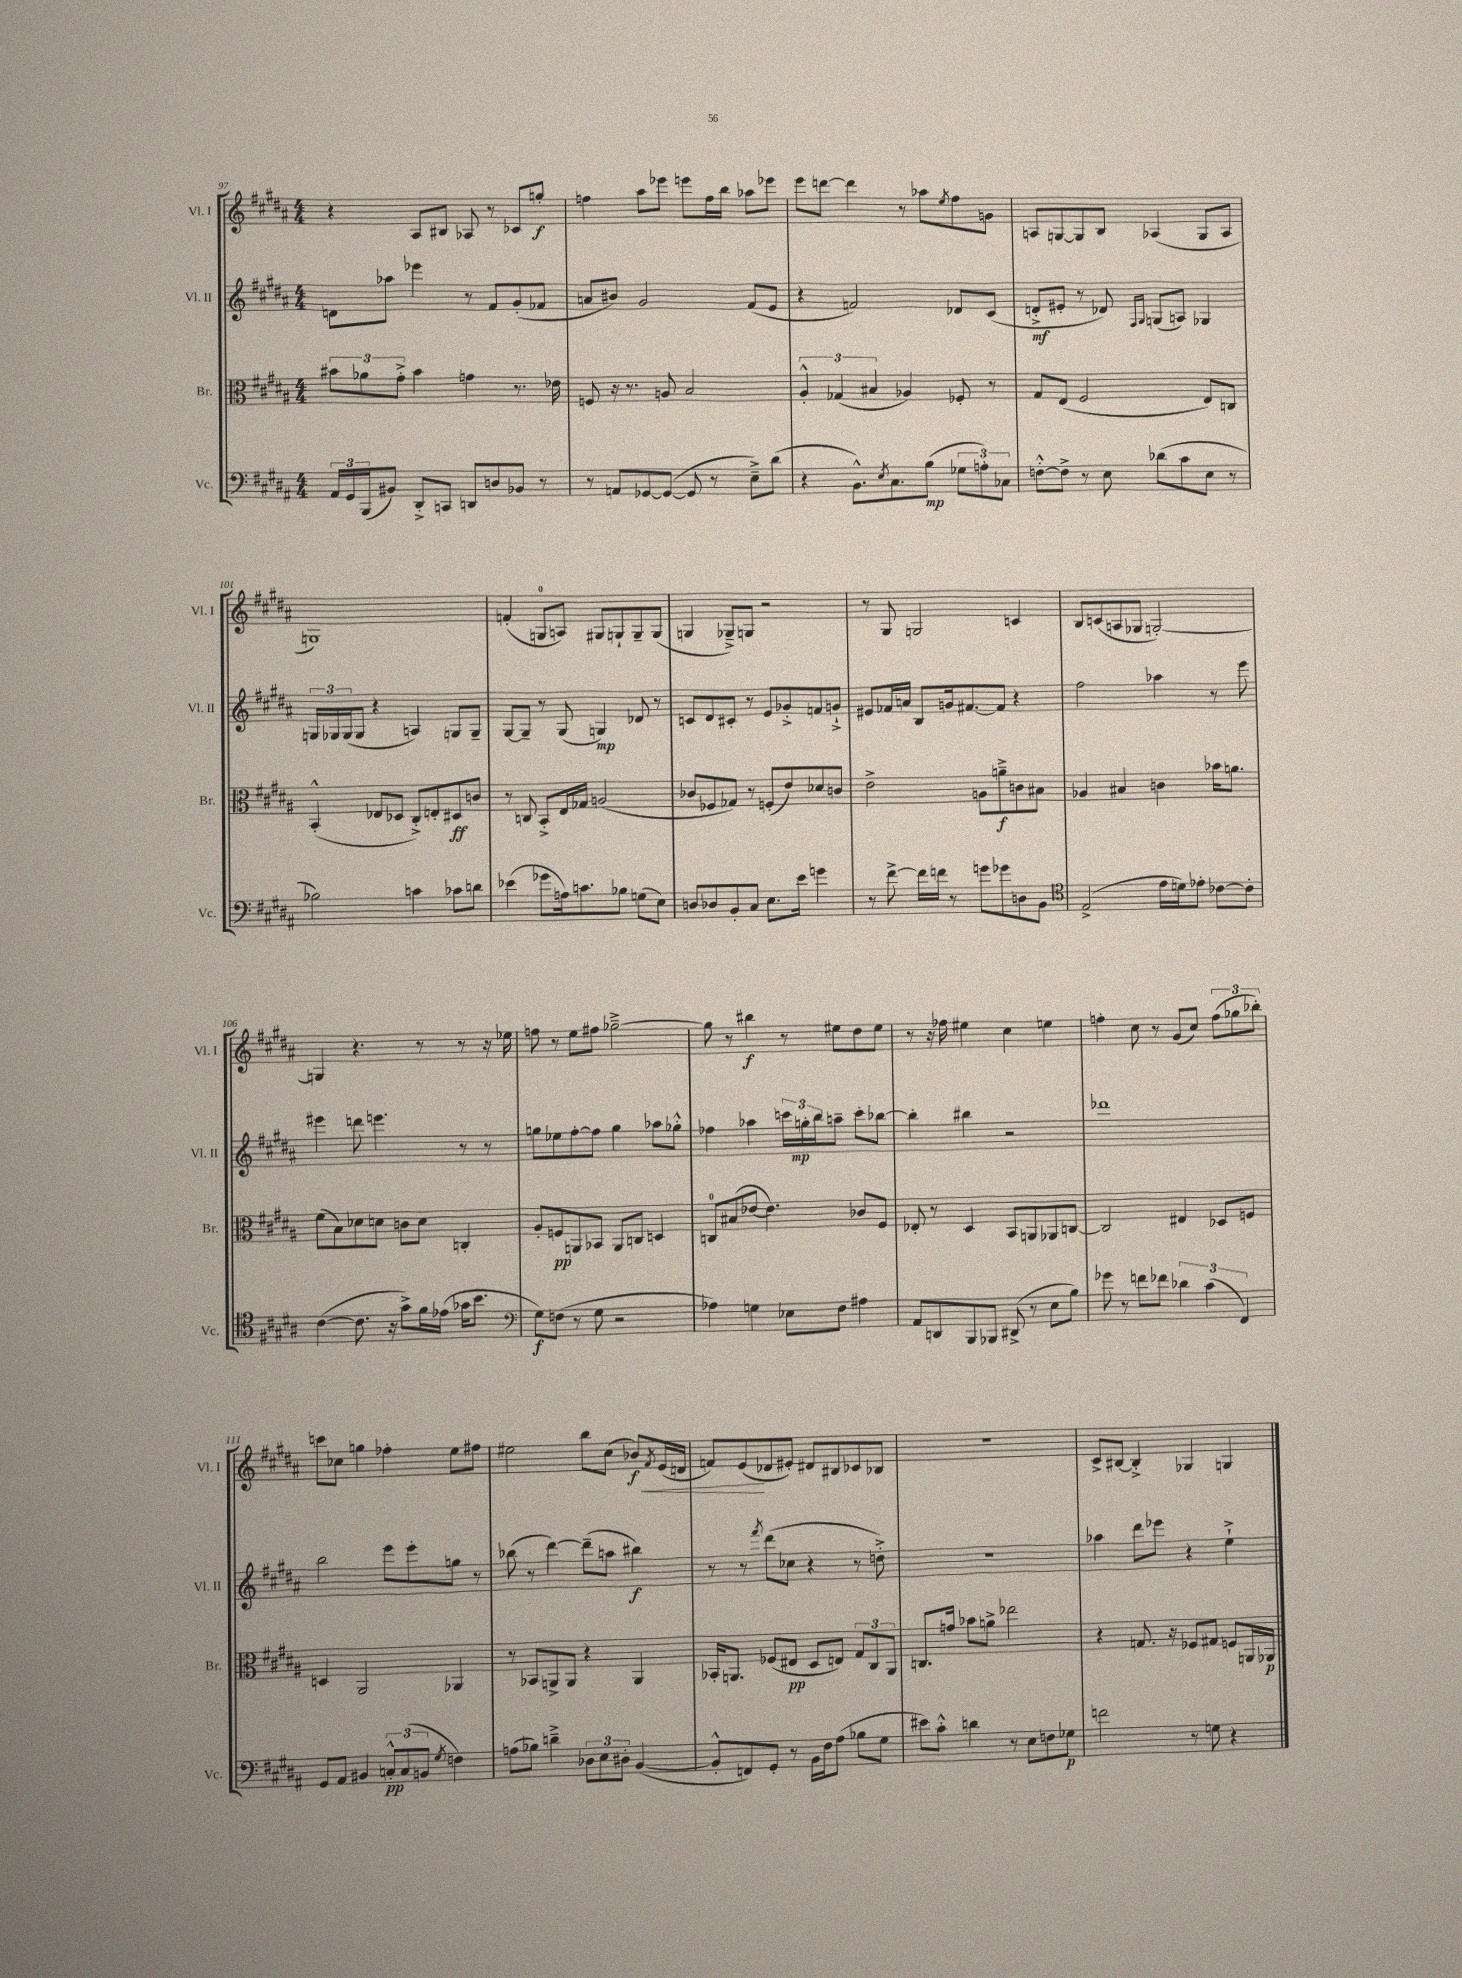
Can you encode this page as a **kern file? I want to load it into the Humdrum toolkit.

**kern	**kern	**kern	**kern
*staff4	*staff3	*staff2	*staff1
*clefF4	*clefC3	*clefG2	*clefG2
*k[f#c#g#d#a#]	*k[f#c#g#d#a#]	*k[f#c#g#d#a#]	*k[f#c#g#d#a#]
*M4/4	*M4/4	*M4/4	*M4/4
24AA#/LL	12b#\L	8d\L	4r
24GG#/	.	.	.
(24BBB/J	12a-\	.	.
8BB#/J)	.	8aa-\J	.
.	12g#'^\J	.	.
8DD#'^/L	4b#\	4eee-\	8A#/L
8CC/J	.	.	8B#/J
8DD/L	4g\	8r	8A-/
8D/	.	8f#/L	8r
8BB-/J	8.r	(8g#'/	8c-/L
8r	.	8f-/J	8gg'/J
.	16e-\	.	.
=	=	=	=
8r	8F/	8a/L	4ff\
8AA/L	16r	8b#/J)	.
.	8.r	.	.
[8GG-/	.	2g#/	8aa#\L
(8GG-/_J	8A/	.	8eee-\J
8GG-/]	2B/	.	8eee\L
8r	.	.	16ff\L
.	.	.	16bb\JJ
8E~^\L)	.	(8f#/L	8aa-\L
(8d#\J	.	8e/J	8eee-\J
=	=	=	=
4r	6A#'^^/	4r	8eee\L
.	.	.	[8ddd\J
.	(6G-/	.	.
8.BB^^\L)	.	2f/)	4ddd\]
.	6B#/	.	.
8qE/	.	.	.
8.C#\	.	.	.
.	4A-/)	.	8r
(8B\J	.	.	8aa-\L
.	.	.	8qee/
12G-\L	8F-'/	8d-/L	8ff#\
12A'\)	.	.	.
.	8r	(8c#/J	8g\J
12C-\J	.	.	.
=	=	=	=
[8F'^^\L	8G#/L	8d'^/L	8A/L
8F^\]J	(8E/J	8e#'/J	[8G/
8r	2F#/	8r	8G/]
8E\	.	8d-/)	8B/J
.	.	16qqF#/LL	.
.	.	16qqG#/JJ	.
(8d-\L	.	(8G/L	(4A-/
8c#\	.	8A/J)	.
8E\J	8E/L)	4G-/	8G/L
8r	8C/J	.	8A-/J
=	=	=	=
2B-\)	(4BB'^^/	24G/LL	1G)
.	.	24G-/	.
.	.	(24G-/J	.
.	.	8G-/J	.
.	8E-/L	4r	.
.	8D-/J	.	.
4c\	8C#'^/L)	4A/)	.
.	8E'/	.	.
8c-\L	8D#/	8G/L	.
8d\J	8c/J	8G~/J	.
=	=	=	=
(4e-\	8r	[8G#/L	(4f'/
.	8C/	8G#~/]J	.
8g-\L	8BB'^/L	8r	8G/L
16A\k)	16E/L	(8G#/	8A/J)
8.c\	16G-/JJ	.	.
.	(2A/	4G/)	8G#/L
8B-\J	.	.	8G`/
(8G\L	.	8d-/	8G~/
8E\J)	.	8r	(8G/J
=	=	=	=
8D/L	8c-/L	8c/L	4G/
8D-/	8F-/	8d#/	.
8BB'/	8G-/J)	8c#'/J	8G-~^/L)
8C#/J	8r	8r	8G/J
8.E\L	(8F'/L	8e/L	2r
.	8e/)	8g-'^/	.
16e\Jk	.	.	.
4g\	8d-/	8f/	.
.	8c/J	8g`^/J	.
=	=	=	=
8r	2e^\	8e#/L	8r
[8f#^\	.	16f-/L	8G#/
.	.	16a/JJ	.
16f#\]LL	.	8B/L	2G/
16f\JJ	.	.	.
8r	.	16g/k	.
.	.	[8.f#/	.
8g\L	8A\L	.	.
8g-\	8a~^\	8f#/]J	.
8D\	8c\	4r	4c/
8BB\J	8B#\J	.	.
=	=	=	=
*clefC4	*	*	*
(2E^/	4A-/	2ff#\	8B/L
.	.	.	(8c/
.	4B#/	.	8A/
.	.	.	8G-/J
16e\LL	4c\	4aa-\	[2G'/)
16d\J)	.	.	.
8e-'\J	.	.	.
[8c-\L	16b-\LK	8r	.
.	8.a\J	.	.
8c-'\]J	.	8eee\	.
=	=	=	=
([4c#\	(8f#\L	4eee#\	4G/]
.	8B\)	.	.
8.c#\]	8d-\	8ddd\	4.r
.	8d\J	4.eee\	.
16r	.	.	.
8g#^\L)	8c\L	.	.
16f#\L	8d\J	.	8r
(16e-\JJ	.	.	.
16g-\LK	4C'/	8r	8r
8.b\J	.	.	.
.	.	8r	16r
.	.	.	16ee-\
=	=	=	=
*clefF4	*	*	*
8G#\L)	8A#'/L	8gg\L	8ff\
(8F\J	8F/	8ee-\	8r
8r	8AA/	[8ff#'\	8ee\L
8G#\	8BB-/J	8ff#\]J	8ff#\J
2r	8AA/L	4gg\	[2gg-~^\
.	8C/J	.	.
.	4D/	8aa-\L	.
.	.	8gg-'^^\J	.
=	=	=	=
4A-\)	8C/L	4ff-\	8gg-\]
.	(8B#/	.	8r
4G\	[8e-/J	4aa-\	4bb#\
.	4.e-\])	.	.
8E-\L	.	24ccc\LL	8r
.	.	24gg'\	.
.	.	24bb\J	.
8F#\J	.	8aa~\J	8ee#\L
4A#\	8c-/L	8ccc'\L	8dd#\
.	8F#/J	[8bb-\J	8ee#\J
=	=	=	=
8AA#/L	8E-'/	4bb-'\]	8r
8DD/	8r	.	16r
.	.	.	16ff-\
8BBB/	4D#/	4bb#\	4ee#\
8BBB-/J	.	.	.
(8DD#^/	8BB/L	2r	4cc#\
8r	8AA/	.	.
8E\L	8AA-/	.	4ee\
8B\J)	[8C/J	.	.
=	=	=	=
8g-\	2C/]	1ddd-	4ff'\
8r	.	.	.
8f\L	.	.	8cc#\
8f-\J	.	.	8r
6d-\	4E#/	.	(8g#/L
.	.	.	8cc#/J)
(6c#\	.	.	.
.	8D-/L	.	(12ff\L
6FF#/)	.	.	12gg-\
.	8F/J	.	.
.	.	.	12bb-'\J)
=	=	=	=
8GG#/L	4D/	2bb\	8ccc\L
8AA#/J	.	.	8cc-\J
4BB#/	2AA#/	.	4gg\
12C'^^/L	.	8eee\L	4ff-'\
(12C/	.	.	.
.	.	8eee'\	.
12BB/J	.	.	.
8qG#/	.	.	.
4F\)	4AA-/	8gg\J	8ee\L
.	.	8r	8ff#\J
=	=	=	=
(8A\L	8r	(8bb-\	2ee#\
8B-\J)	8BB-/L	8r	.
4d~^\	8AA^/	[4ddd#\)	.
.	8AA/J	.	.
12D-\L	4r	(8ddd#~\]L	8bb\L
12E\	.	.	.
.	.	8aa\J	(8cc#\J
12D#'\J	.	.	.
([4BB/	4AA/	4bb#\)	8b-/L)
.	.	.	8qf#/
.	.	.	(16e/L
.	.	.	16d/JJ
=	=	=	=
8BB'^^/]L	16BB-'/LK	8r	8f/L)
.	8.AA/J	.	.
8FF/)	.	8r	(8e/
.	.	8qfff#/	.
8GG#'/J	(8F-/L	(8ddd#\L	8d-/
8r	8E#/J	8cc-\J	8e#'/J)
16BB\LL	8D#/L	4r	8d#/L
16F#\J	.	.	.
(8A#\J	8E/J)	.	8B#/
8B-\L	12G#/L	8r	8c-/
.	12C#/	.	.
8G#\J	.	8dd'^\)	8B-/J
.	12AA/J	.	.
=	=	=	=
8e#\L)	8.C/L	1r	1r
8c#'^^\J	.	.	.
.	16g/Jk	.	.
4d\	8b-\L	.	.
.	8a^\J	.	.
8r	2ee-\	.	.
8E\L	.	.	.
8F\	.	.	.
8G-\J	.	.	.
=	=	=	=
2f\	4r	4aa-\	8c#^/L
.	.	.	[8B#/J
.	8.G/	8ddd#\L	4B#'^/]
.	.	8eee-\J	.
.	16r	.	.
8r	8F-/L	4r	4G-/
8G\	8G#/J	.	.
4r	8F/L	4ee`^\	4G/
.	16AA/L	.	.
.	16AA-/JJ	.	.
==	==	==	==
*-	*-	*-	*-
